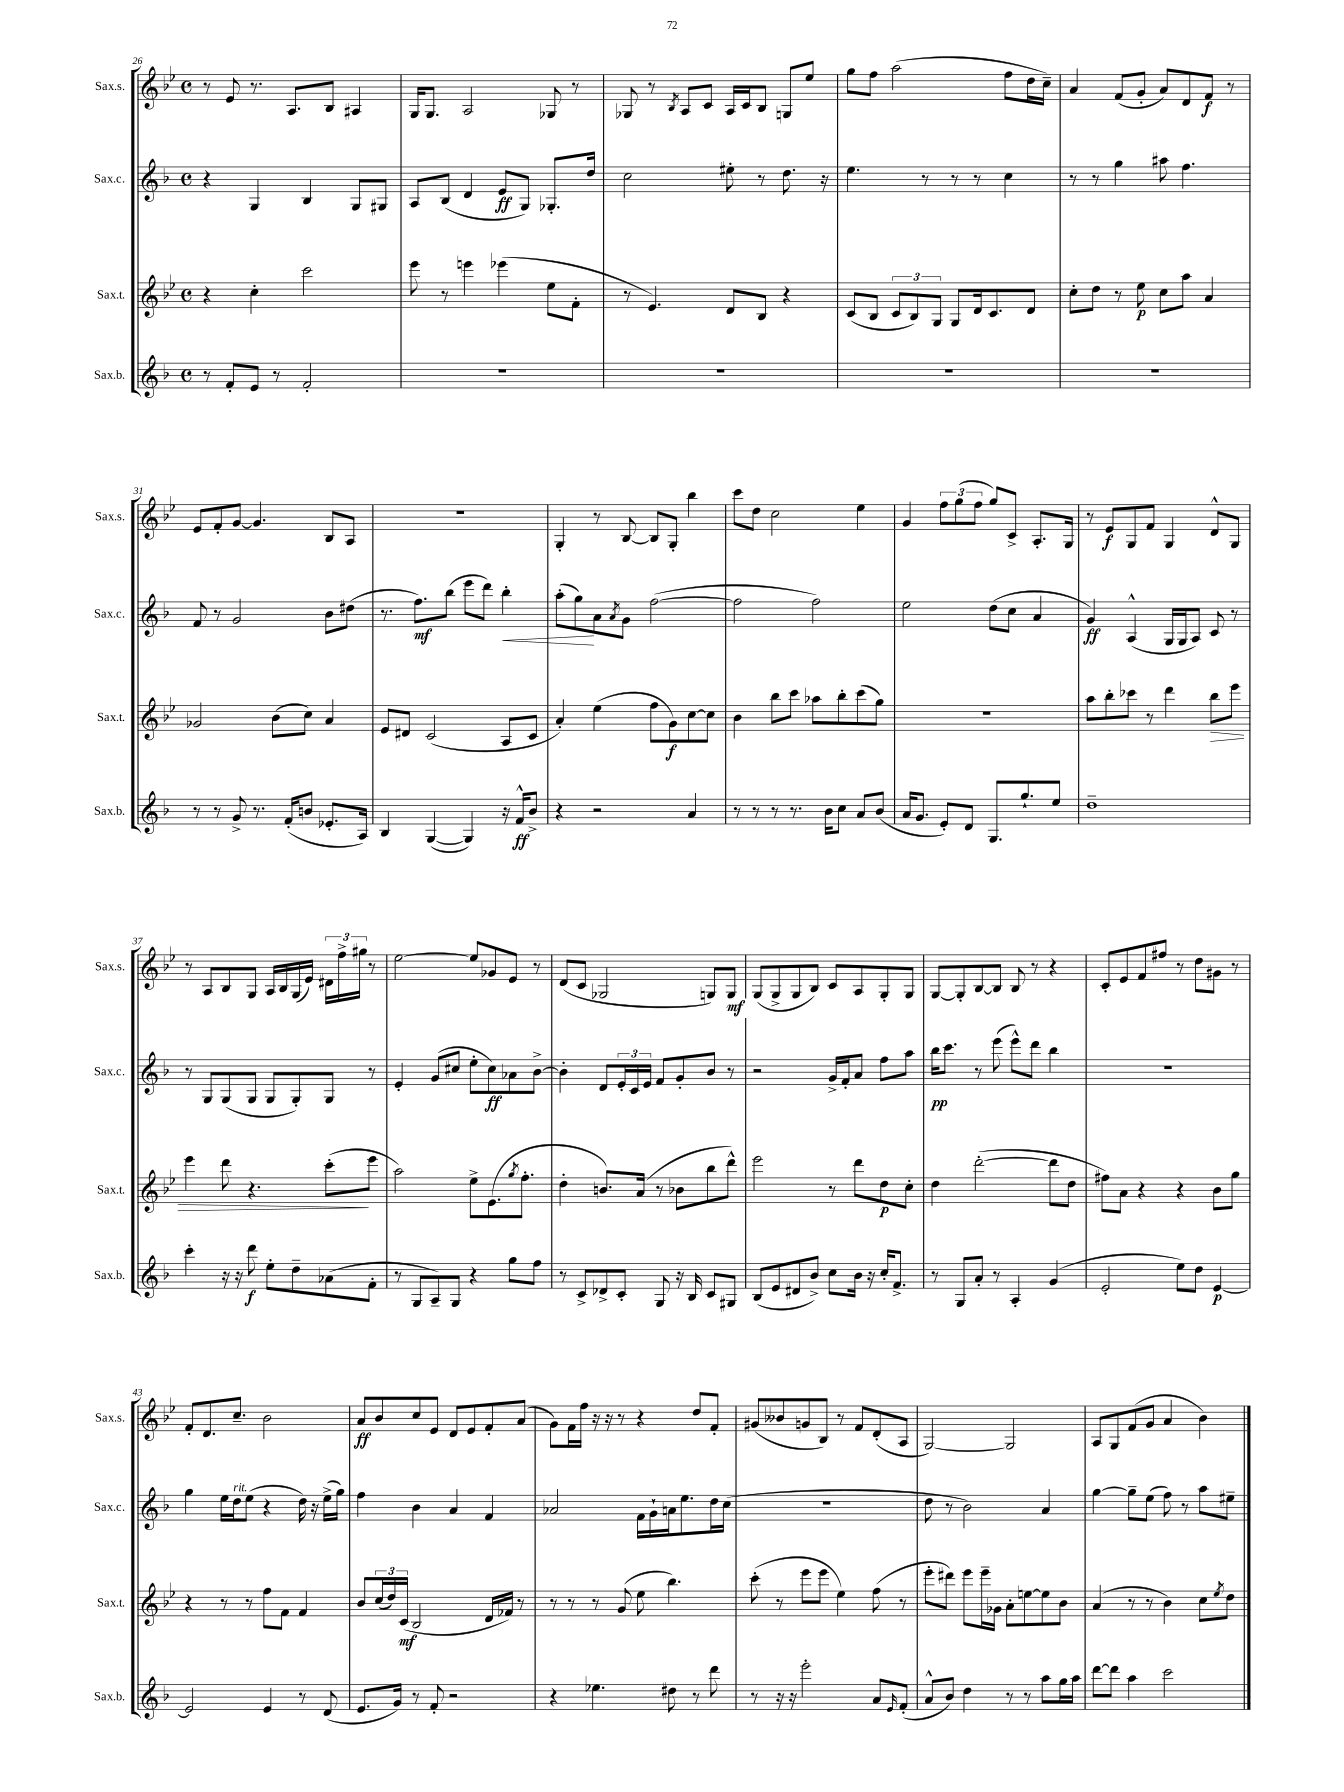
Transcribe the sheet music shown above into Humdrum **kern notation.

**kern	**dynam	**kern	**dynam	**kern	**dynam	**kern	**dynam
*part4	*part4	*part3	*part3	*part2	*part2	*part1	*part1
*staff4	*staff4	*staff3	*staff3	*staff2	*staff2	*staff1	*staff1
*I"Sax.b.	*	*I"Sax.t.	*	*I"Sax.c.	*	*I"Sax.s.	*
*I'Sax.b.	*	*I'Sax.t.	*	*I'Sax.c.	*	*I'Sax.s.	*
*clefG2	*	*clefG2	*	*clefG2	*	*clefG2	*
*k[b-]	*	*k[b-e-]	*	*k[b-]	*	*k[b-e-]	*
*M4/4	*	*M4/4	*	*M4/4	*	*M4/4	*
*met(c)	*	*met(c)	*	*met(c)	*	*met(c)	*
=26	=26	=26	=26	=26	=26	=26	=26
8r	.	4r	.	4r	.	8r	.
8f'/L	.	.	.	.	.	8e-/	.
8e/J	.	4cc'\	.	4G/	.	8.r	.
8r	.	.	.	.	.	.	.
.	.	.	.	.	.	8.A/L	.
2f'/	.	2ccc\	.	4B-/	.	.	.
.	.	.	.	.	.	8B-/J	.
.	.	.	.	8G/L	.	4A#X/	.
.	.	.	.	8G#X/J	.	.	.
=27	=27	=27	=27	=27	=27	=27	=27
1r	.	8eee-\	.	8A/L	.	16G/KL	.
.	.	.	.	.	.	8.G/J	.
.	.	8r	.	(8B-/J	.	.	.
.	.	4eeen\	.	4d/	.	2A/	.
.	.	(4eee-X\	.	8e/L	ff	.	.
.	.	.	.	8G/J)	.	.	.
.	.	8ee-\L	.	8.G-X'/L	.	8G-X/	.
.	.	8f'\J	.	.	.	8r	.
.	.	.	.	16dd/Jk	.	.	.
=28	=28	=28	=28	=28	=28	=28	=28
1r	.	8r	.	2cc\	.	8G-X/	.
.	.	4.e-/)	.	.	.	8r	.
.	.	.	.	.	.	8qB-/	.
.	.	.	.	.	.	8A/L	.
.	.	.	.	.	.	8c/J	.
.	.	8d/L	.	8ee#X'\	.	16A/LL	.
.	.	.	.	.	.	16c/J	.
.	.	8B-/J	.	8r	.	8B-/J	.
.	.	4r	.	8.dd\	.	8Gn/L	.
.	.	.	.	.	.	8ee-/J	.
.	.	.	.	16r	.	.	.
=29	=29	=29	=29	=29	=29	=29	=29
1r	.	(8c/L	.	4.ee\	.	8gg\L	.
.	.	8B-/J	.	.	.	8ff\J	.
.	.	12c/L	.	.	.	(2aa\	.
.	.	12B-/)	.	.	.	.	.
.	.	.	.	8r	.	.	.
.	.	12G/J	.	.	.	.	.
.	.	8G/L	.	8r	.	.	.
.	.	16d/k	.	8r	.	.	.
.	.	8.c/	.	.	.	.	.
.	.	.	.	4cc\	.	8ff\L	.
.	.	8d/J	.	.	.	16dd\L	.
.	.	.	.	.	.	16cc~\JJ)	.
=30	=30	=30	=30	=30	=30	=30	=30
1r	.	8cc'\L	.	8r	.	4a/	.
.	.	8dd\J	.	8r	.	.	.
.	.	8r	.	4gg\	.	(8f/L	.
.	.	8ee-\	p	.	.	8g'/J	.
.	.	8cc\L	.	8aa#X\	.	8a/L)	.
.	.	8aa\J	.	4.ff\	.	8d/	.
.	.	4a/	.	.	.	8f/J	f
.	.	.	.	.	.	8r	.
!!LO:LB:g=z
=31	=31	=31	=31	=31	=31	=31	=31
8r	.	2g-X/	.	8f/	.	8e-/L	.
8r	.	.	.	8r	.	8f'/	.
8g^/	.	.	.	2g/	.	[8g/J	.
8.r	.	.	.	.	.	4.g/]	.
.	.	(8b-\L	.	.	.	.	.
(16f'/KL	.	.	.	.	.	.	.
8bn/J	.	8cc\J)	.	.	.	.	.
8.e-X'/L	.	4a/	.	8b-\L	.	8B-/L	.
.	.	.	.	(8dd#X\J	.	8A/J	.
16A/Jk)	.	.	.	.	.	.	.
=32	=32	=32	=32	=32	=32	=32	=32
4B-/	.	8e-/L	.	8.r	.	1r	.
.	.	8d#X/J	.	.	.	.	.
.	.	.	.	8.ff\L)	mf	.	.
([4G/	.	(2c/	.	.	.	.	.
.	.	.	.	(8bb-\J	.	.	.
4G/])	.	.	.	8eee\L	.	.	.
.	.	.	.	8ddd\J)	.	.	.
!	!	!	!	!	!LO:HP:b	!	!
16r	.	8A/L	.	4bb-'\	<	.	.
16f^^/KL	ff	.	.	.	.	.	.
8b-^/J	.	8c/J	.	.	.	.	.
=33	=33	=33	=33	=33	=33	=33	=33
4r	.	4a'/)	.	(8aa'\L	.	4G'/	.
.	.	.	.	8gg\)	.	.	.
2r	.	(4ee-\	.	8a\	[	8r	.
.	.	.	.	8qa/	.	.	.
.	.	.	.	8g\J	.	[8B-/	.
.	.	8ff\L	.	([2ff\	.	8B-/L]	.
.	.	8g\)	f	.	.	8G'/J	.
4a/	.	[8cc\	.	.	.	4bb-\	.
.	.	8cc\J]	.	.	.	.	.
=34	=34	=34	=34	=34	=34	=34	=34
8r	.	4b-\	.	2ff\]	.	8ccc\L	.
8r	.	.	.	.	.	8dd\J	.
8r	.	8bb-\L	.	.	.	2cc\	.
8.r	.	8ccc\J	.	.	.	.	.
.	.	8aa-X\L	.	2ff\)	.	.	.
16b-\KL	.	.	.	.	.	.	.
8cc\J	.	8bb-'\	.	.	.	.	.
8a/L	.	(8ccc\	.	.	.	4ee-\	.
(8b-/J	.	8gg\J)	.	.	.	.	.
=35	=35	=35	=35	=35	=35	=35	=35
16a/KL	.	1r	.	2ee\	.	4g/	.
8.g/J	.	.	.	.	.	.	.
8e'/L)	.	.	.	.	.	12ff\L	.
.	.	.	.	.	.	(12gg\	.
8d/J	.	.	.	.	.	.	.
.	.	.	.	.	.	12ff\J	.
8.G/L	.	.	.	(8dd\L	.	8gg/L)	.
.	.	.	.	8cc\J	.	8c^/J	.
8.gg`/	.	.	.	.	.	.	.
.	.	.	.	4a/	.	8.A'/L	.
8ee/J	.	.	.	.	.	.	.
.	.	.	.	.	.	16G/Jk	.
=36	=36	=36	=36	=36	=36	=36	=36
1dd~	.	8aa\L	.	4g/)	ff	8r	.
.	.	8bb-'\	.	.	.	8e-/L	f
.	.	8ccc-X\J	.	(4A^^/	.	8G/	.
.	.	8r	.	.	.	8f/J	.
.	.	4ddd\	.	16G/LL	.	4G/	.
.	.	.	.	16G/J	.	.	.
.	.	.	.	8A/J)	.	.	.
!	!	!	!LO:HP:b	!	!	!	!
.	.	8bb-\L	>	8c/	.	8d^^/L	.
.	.	8eee-\J	.	8r	.	8G/J	.
!!LO:LB:g=z
=37	=37	=37	=37	=37	=37	=37	=37
4ccc'\	.	4eee-\	.	8r	.	8r	.
.	.	.	.	8G/L	.	8A/L	.
16r	.	8ddd\	.	(8G/	.	8B-/	.
16r	.	.	.	.	.	.	.
8ddd\	f	4.r	.	8G/J	.	8G/J	.
8ee'\L	.	.	.	8G/L	.	16A/LL	.
.	.	.	.	.	.	16B-/	.
8dd~\	.	.	.	8G'/)	.	(16G/	.
.	.	.	.	.	.	16e-/JJ)	.
(8a-X\	.	(8ccc'\L	.	8G/J	.	24d#X\LL	.
.	.	.	.	.	.	24ff^\	.
.	.	.	.	.	.	24gg#X\JJ	.
8f'\J	.	8eee-\J	]	8r	.	8r	.
=38	=38	=38	=38	=38	=38	=38	=38
8r	.	2aa\)	.	4e'/	.	[2ee-\	.
8G/L	.	.	.	.	.	.	.
8A~/)	.	.	.	(8g/L	.	.	.
8G/J	.	.	.	8cc#X/J	.	.	.
4r	.	8ee-^\L	.	8ee'\L	.	8ee-/L]	.
.	.	(8.e-\	.	8cc#\)	ff	8g-X/	.
8gg\L	.	.	.	8a-X\	.	8e-/J	.
.	.	8qgg/	.	.	.	.	.
.	.	8.ff'\J	.	.	.	.	.
8ff\J	.	.	.	[8b-^\J	.	8r	.
=39	=39	=39	=39	=39	=39	=39	=39
8r	.	4dd'\	.	4b-'\]	.	(8d/L	.
8c^/L	.	.	.	.	.	8c/J	.
8d-X^/	.	8.bn/L)	.	8d/L	.	2G-X/	.
8c'/J	.	.	.	24e'/L	.	.	.
.	.	.	.	24c/	.	.	.
.	.	(16a/Jk	.	.	.	.	.
.	.	.	.	24e/JJ	.	.	.
8G/	.	8r	.	8f/L	.	.	.
16r	.	8b-X\L	.	8g'/	.	.	.
16B-/	.	.	.	.	.	.	.
8c/L	.	8bb-\	.	8b-/J	.	8Gn/L)	.
8G#X/J	.	8ddd^^\J)	.	8r	.	8G/J	mf
=40	=40	=40	=40	=40	=40	=40	=40
(8B-/L	.	2eee-\	.	2r	.	(8G/L	.
8e/	.	.	.	.	.	8G^/	.
8d#X/	.	.	.	.	.	8G/	.
8b-^/J)	.	.	.	.	.	8B-/J)	.
8cc\L	.	8r	.	16g^/LL	.	8c/L	.
.	.	.	.	16f'/J	.	.	.
16b-\Jk	.	8ddd\L	.	8a/J	.	8A/	.
16r	.	.	.	.	.	.	.
16cc'/KL	.	8dd\	p	8ff\L	.	8G'/	.
8.f^/J	.	.	.	.	.	.	.
.	.	8cc'\J	.	8aa\J	.	8G/J	.
=41	=41	=41	=41	=41	=41	=41	=41
8r	.	4dd\	.	16bb-\KL	pp	[8G/L	.
.	.	.	.	8.ccc\J	.	.	.
8G/L	.	.	.	.	.	8G'/]	.
8a'/J	.	([2ddd'\	.	8r	.	[8B-/	.
8r	.	.	.	(8eee\	.	8B-/J]	.
4A'/	.	.	.	8eee^^\L)	.	8B-/	.
.	.	.	.	8ddd\J	.	8r	.
(4g/	.	8ddd\L]	.	4bb-\	.	4r	.
.	.	8dd\J	.	.	.	.	.
=42	=42	=42	=42	=42	=42	=42	=42
2e'/	.	8ff#X\L)	.	1r	.	8c'/L	.
.	.	8a\J	.	.	.	8e-/	.
.	.	4r	.	.	.	8f/	.
.	.	.	.	.	.	8ff#X/J	.
8ee\L)	.	4r	.	.	.	8r	.
8dd\J	.	.	.	.	.	8dd\L	.
[4e/	p	8b-\L	.	.	.	8g#X\J	.
.	.	8gg\J	.	.	.	8r	.
!!LO:LB:g=z
=43	=43	=43	=43	=43	=43	=43	=43
2e/]	.	4r	.	4gg\	.	8f'/L	.
.	.	.	.	.	.	8.d/	.
.	.	8r	.	16ee\LL	.	.	.
!	!	!	!	!LO:TX:a:i:t=rit.	!	!	!
.	.	.	.	16dd\J	.	8.cc~/J	.
.	.	8r	.	(8ee\J	.	.	.
4e/	.	8ff\L	.	4r	.	2b-\	.
.	.	8f\J	.	.	.	.	.
8r	.	4f/	.	16dd\)	.	.	.
.	.	.	.	16r	.	.	.
(8d/	.	.	.	(16ee^\LL	.	.	.
.	.	.	.	16gg\JJ)	.	.	.
=44	=44	=44	=44	=44	=44	=44	=44
8.e/L	.	8b-/L	.	4ff\	.	8a/L	ff
.	.	(24cc/L	.	.	.	8b-/	.
.	.	24dd/)	.	.	.	.	.
16g/Jk)	.	.	.	.	.	.	.
.	.	(24c/JJ	mf	.	.	.	.
8r	.	2B-/	.	4b-\	.	8cc/	.
8f'/	.	.	.	.	.	8e-/J	.
2r	.	.	.	4a/	.	8d/L	.
.	.	.	.	.	.	8e-/	.
.	.	16d/LL	.	4f/	.	8f'/	.
.	.	16f-X/JJ)	.	.	.	.	.
.	.	8r	.	.	.	(8a/J	.
=45	=45	=45	=45	=45	=45	=45	=45
4r	.	8r	.	2a-X/	.	8g\L)	.
.	.	8r	.	.	.	16f\L	.
.	.	.	.	.	.	16ff\JJ	.
4.ee-X\	.	8r	.	.	.	16r	.
.	.	.	.	.	.	16r	.
.	.	(8g/	.	.	.	8r	.
.	.	8ee-\	.	16f\LL	.	4r	.
.	.	.	.	16g`\	.	.	.
8dd#X\	.	4.bb-\)	.	16an\J	.	.	.
.	.	.	.	8.ee\	.	.	.
8r	.	.	.	.	.	8dd/L	.
8ddd\	.	.	.	16dd\L	.	8f'/J	.
.	.	.	.	(16cc\JJ	.	.	.
=46	=46	=46	=46	=46	=46	=46	=46
8r	.	(8ccc'\	.	1r	.	(8g#X/L	.
16r	.	8r	.	.	.	8b--X/	.
16r	.	.	.	.	.	.	.
2eee'\	.	8eee-\L	.	.	.	8gn/	.
.	.	8eee-\J	.	.	.	8B-/J)	.
.	.	4ee-\)	.	.	.	8r	.
.	.	.	.	.	.	8f/L	.
8a/L	.	(8ff\	.	.	.	(8d'/	.
16qqe/	.	.	.	.	.	.	.
(8f'/J	.	8r	.	.	.	8A/J	.
=47	=47	=47	=47	=47	=47	=47	=47
8a^^/L	.	8eee-'\L	.	8dd\	.	[2G/)	.
8b-/J)	.	8ddd#X\J)	.	8r	.	.	.
4dd\	.	8eee-\L	.	2b-\)	.	.	.
.	.	16eee-~\L	.	.	.	.	.
.	.	16g-X\JJ	.	.	.	.	.
8r	.	8a'\L	.	.	.	2G/]	.
8r	.	[8een\	.	.	.	.	.
8aa\L	.	8ee\]	.	4a/	.	.	.
16gg\L	.	8b-\J	.	.	.	.	.
16aa\JJ	.	.	.	.	.	.	.
=48	=48	=48	=48	=48	=48	=48	=48
[8ddd\L	.	(4a/	.	[4gg\	.	8A/L	.
8ddd\J]	.	.	.	.	.	8G/	.
4aa\	.	8r	.	8gg~\L]	.	(8f/	.
.	.	8r	.	(8ee\J	.	8g/J	.
2ccc\	.	4b-\)	.	8ff\)	.	4a/	.
.	.	.	.	8r	.	.	.
.	.	8cc\L	.	8aa\L	.	4b-\)	.
.	.	8qee-/	.	.	.	.	.
.	.	8dd\J	.	8ee#X~\J	.	.	.
==	==	==	==	==	==	==	==
*-	*-	*-	*-	*-	*-	*-	*-
